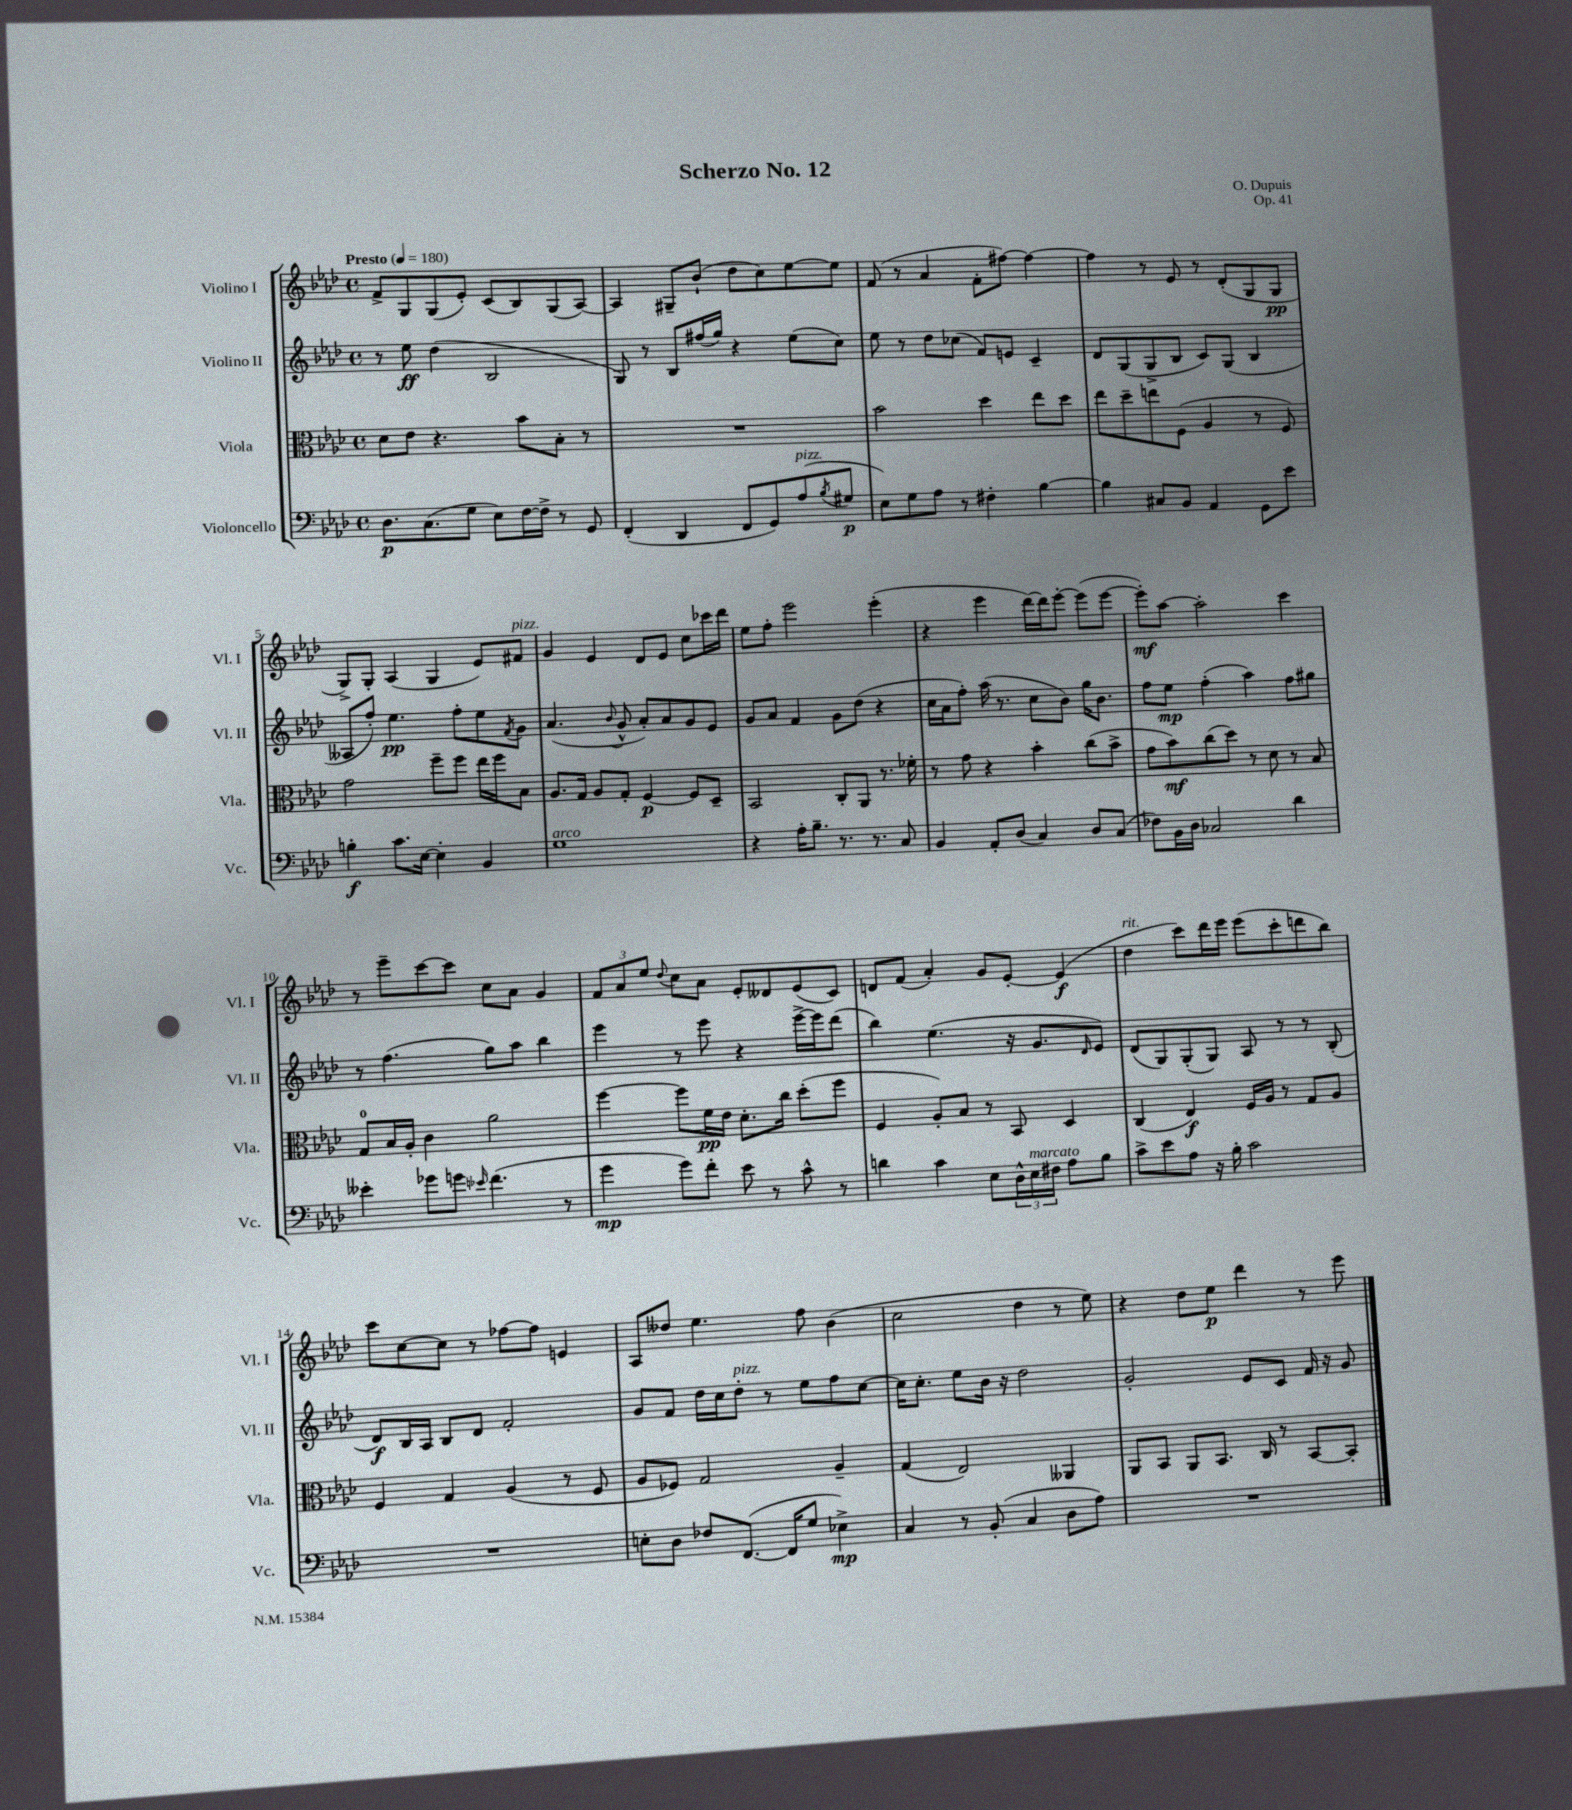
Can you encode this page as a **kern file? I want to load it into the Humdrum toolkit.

**kern	**kern	**kern	**kern
*staff4	*staff3	*staff2	*staff1
*clefF4	*clefC3	*clefG2	*clefG2
*k[b-e-a-d-]	*k[b-e-a-d-]	*k[b-e-a-d-]	*k[b-e-a-d-]
*M4/4	*M4/4	*M4/4	*M4/4
*met(c)	*met(c)	*met(c)	*met(c)
*MM180	*MM180	*MM180	*MM180
8.D-	8d-	8r	8f^
.	8e-	8ee-	8G
(8.C	.	.	.
.	4.r	(4dd-	(8G
8G	.	.	8e-')
8E-)	.	2B-	(8c
[16F	8b-	.	8B-)
16F^]	.	.	.
8r	8B-'	.	(8G
8GG	8r	.	[8A-)
=	=	=	=
(4FF'	1r	8G)	4A-]
.	.	8r	.
4DD-	.	8B-	8G#~
.	.	(16ff#	(8b-`
.	.	16gg)	.
8FF	.	4r	8dd-
8GG)	.	.	8cc)
(8A-	.	(8ee-	[8ee-
8qB-	.	.	.
8G#	.	8cc)	8ee-]
=	=	=	=
8E-)	2b-	8ee-	(8f
8G	.	8r	8r
8A-	.	8dd-	4a-
8r	.	(8cc-	.
4F#'	4dd-	8f)	8f'
.	.	8e	[8ff#)
[4B-	8ee-	4c~	4ff#_
.	8dd-	.	.
=	=	=	=
4B-]	8ee-	8d-	4ff#]
.	8dd-~	(8G	.
8C#	8ee	8G^	8r
8BB-	(8F	8B-	8e-
4AA-	4A-	8c)	8r
.	.	(8G	(8d-'
8GG	8r	4B-	8G
8e-	8F)	.	8G
=	=	=	=
4B'	2g	8A--	8G^)
.	.	8ff')	8G'
8.c	.	4.ee-	(4A-
[16E-	.	.	.
4E-']	8ff~	.	4G
.	8ff	8ff'	.
4BB-	16ee-	8ee-	8e-)
.	16ff	.	.
.	.	8qf	.
.	8B-	8g	8f#
=	=	=	=
1G	8.A-	(4.a-	4g
.	16G	.	.
.	8A-	.	4e-
.	.	8qqb-	.
.	8G'	8g^^	.
.	[4F	8a-')	8d-
.	.	8a-	8e-
.	8F]	8g	8cc
.	8D-~	8e-	16ccc-
.	.	.	16ddd-
=	=	=	=
4r	2BB-	8g	8ee-
.	.	8a-	8ff'
16A-'	.	4f	2eee-
8.B-~	.	.	.
8.r	8C'	8g	.
.	8AA-	(8dd-	.
8.r	.	.	.
.	8.r	4r	(4eee-'
8C	.	.	.
.	16f-'	.	.
=	=	=	=
4BB-	8r	16cc	4r
.	.	16a-	.
.	8g	8ff')	.
8AA-'	4r	(16aa-	4eee-
.	.	8.r	.
(8D-	.	.	.
4C)	4b-'	8cc	[16ddd-)
.	.	.	16ddd-]
.	.	8b-)	[8eee-'
8D-	(8cc	16gg	(8eee-]
.	.	8.b-	.
(8C	8b-^	.	[8eee-
=	=	=	=
8F-)	8g	8ff	8eee-'])
16BB-	8b-)	8ee-	[8aa-
16D-	.	.	.
2C-	(8cc	(4ff'	2aa-']
.	8dd-)	.	.
.	8r	4aa-)	.
.	8d-	.	.
4d-	8r	8ff	4ccc
.	8B-	8gg#	.
=	=	=	=
4e--'	8G	8r	8r
.	16B-	(4.ff	8eee-~
.	16A-'	.	.
8g-	4c	.	[8ccc
8g	.	.	8ccc]
16qqe-	.	.	.
(4.f	2a-	8gg)	8cc
.	.	8aa-	8a-
.	.	4bb-	4g
8r	.	.	.
=	=	=	=
4g	[4ff	4eee-	12f
.	.	.	12a-
.	.	.	12ee-
.	.	.	8qqdd-
8g)	8ff]	8r	8cc
8f'	16f	8eee-	8a-
.	16e-	.	.
8e-	8.d-'	4r	8e-'
8r	.	.	8d--
.	16cc	.	.
8c^^	(8dd-'	[16eee-^	(8e-
.	.	16eee-]	.
8r	8ff	(8ddd-	8c)
=	=	=	=
4d	4F	4bb-)	8d
.	.	.	(8f
4c	8A-')	(4.ee-	4a-')
.	8B-	.	.
8E-	8r	.	8g
24D-^^	8BB-	16r	[8e-'
24E-	.	.	.
.	.	8.g	.
24F#	.	.	.
8A-	4D-	.	(4e-]
.	.	16qqd-	.
8B-	.	8e-)	.
=	=	=	=
8c^	(4C	(8d-	4dd-
8e-	.	8G)	.
8A-	4E-)	(8G'	8ccc)
16r	.	8G)	16ddd-
16B-'	.	.	16eee-
2c	16F	8A-	(8eee-
.	16A-	.	.
.	8r	8r	8ccc'
.	8G	8r	8ddd
.	8A-	(8B-'	8bb-)
=	=	=	=
1r	4F	8d-)	8ccc
.	.	16B-	[8cc
.	.	16A-	.
.	4G	8B-	8cc]
.	.	8d-	8r
.	(4A-	2f'	[8ff-
.	.	.	8ff-]
.	8r	.	4e
.	8F	.	.
=	=	=	=
8E'	8A-	8g	8A-
8D-	8F-)	8f	8dd--
8F-	2G	16dd-	4.ee-
.	.	16cc	.
([8.FF	.	8dd-'	.
.	.	8r	.
16FF]	.	.	.
8G	.	8ee-	8ff
4E-^)	4A-~	8ff	(4b-
.	.	[8cc	.
=	=	=	=
4C	(4G	16cc]	2cc
.	.	8.cc'	.
8r	2E-)	8ee-	.
(8BB-'	.	16b-	.
.	.	16r	.
4C	.	2dd-	4dd-
8D-	4AA--	.	8r
8A-)	.	.	8ee-)
=	=	=	=
1r	8AA-	2g'	4r
.	8BB-	.	.
.	8AA-	.	8dd-
.	8.BB-	.	8ee-
.	.	8e-	4ddd-
.	16C	.	.
.	8r	8c	.
.	[8BB-	16f	8r
.	.	16r	.
.	8BB-']	8g	8eee-
==	==	==	==
*-	*-	*-	*-
